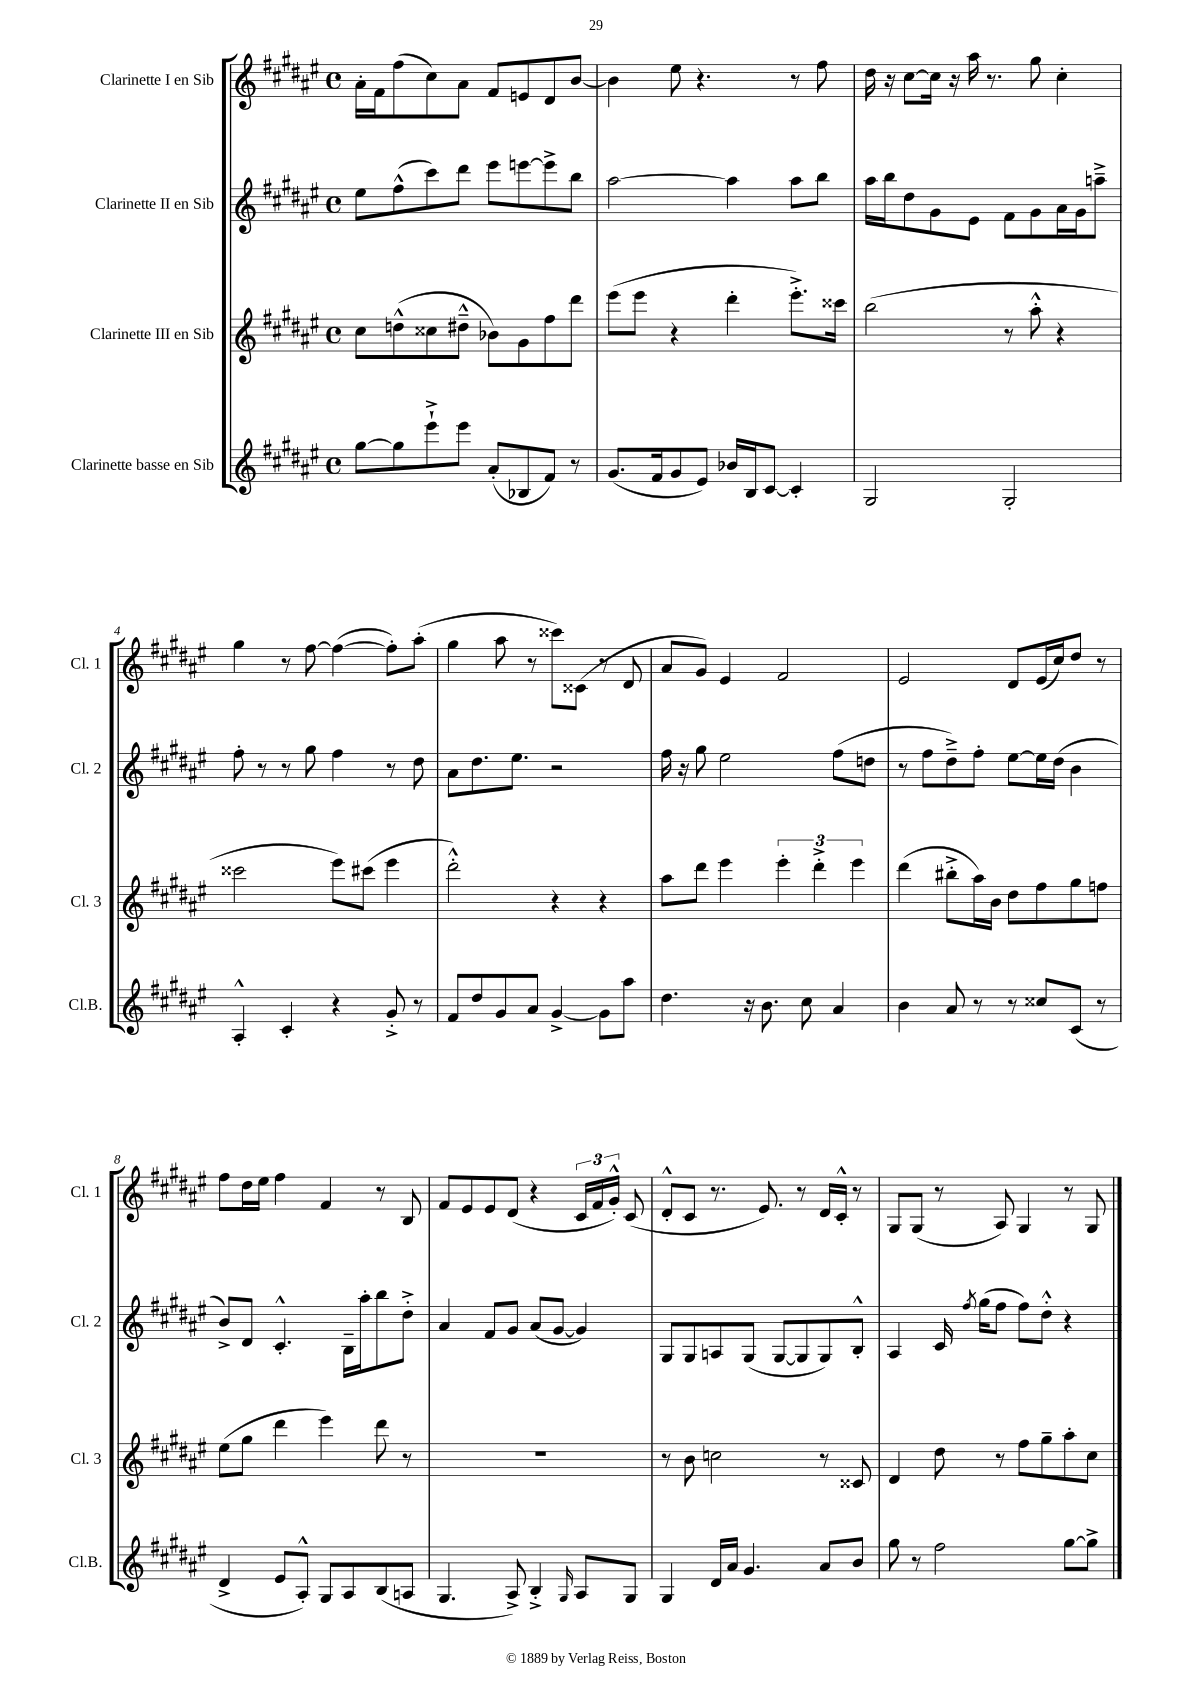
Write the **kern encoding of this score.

**kern	**kern	**kern	**kern
*staff4	*staff3	*staff2	*staff1
*clefG2	*clefG2	*clefG2	*clefG2
*k[f#c#g#d#a#e#]	*k[f#c#g#d#a#e#]	*k[f#c#g#d#a#e#]	*k[f#c#g#d#a#e#]
*M4/4	*M4/4	*M4/4	*M4/4
*met(c)	*met(c)	*met(c)	*met(c)
[8gg#	8cc#	8ee#	16a#'
.	.	.	16f#
8gg#]	(8dd^^	(8ff#^^	(8ff#
8eee#`^	8cc##	8ccc#)	8cc#)
8eee#	8dd#~^^	8ddd#	8a#
(8a#'	8b-)	8eee#	8f#
8B-	8g#	[8eee	8e
8f#)	8ff#	8eee^]	8d#
8r	8ddd#	8bb	[8b
=	=	=	=
(8.g#	(8eee#	[2aa#	4b]
.	8eee#	.	.
16f#	.	.	.
8g#	4r	.	8ee#
8e#)	.	.	4.r
16b-	4ddd#'	4aa#]	.
16B	.	.	.
[8c#	.	.	.
4c#']	8.eee#'^)	8aa#	8r
.	.	8bb	8ff#
.	16ccc##	.	.
=	=	=	=
2G#	(2bb	16aa#	16dd#
.	.	16bb	16r
.	.	8dd#	[8cc#
.	.	8g#	16cc#]
.	.	.	16r
.	.	8e#	16aa#
.	.	.	8.r
2G#'	8r	8f#	.
.	8aa#'^^	8g#	8gg#
.	4r	16a#	4cc#'
.	.	16g#	.
.	.	8aa~^	.
=	=	=	=
4A#'^^	2ccc##	8ff#'	4gg#
.	.	8r	.
4c#'	.	8r	8r
.	.	8gg#	[8ff#
4r	8eee#)	4ff#	(4ff#_
.	(8ccc#	.	.
8g#'^	4eee#	8r	8ff#'])
8r	.	8dd#	(8aa#'
=	=	=	=
8f#	2ddd#'^^)	8a#	4gg#
8dd#	.	8.dd#	.
8g#	.	.	8aa#
.	.	8.ee#	.
8a#	.	.	8r
[4g#^	4r	2r	8ccc##)
.	.	.	(8c##
8g#]	4r	.	8r
8aa#	.	.	8d#
=	=	=	=
4.dd#	8aa#	16ff#	8a#
.	.	16r	.
.	8ddd#	8gg#	8g#)
.	4eee#	2ee#	4e#
16r	.	.	.
8.b	.	.	.
.	6eee#'	.	2f#
8cc#	.	.	.
.	6ddd#'^	.	.
4a#	.	(8ff#	.
.	6eee#	.	.
.	.	8dd	.
=	=	=	=
4b	(4ddd#	8r	2e#
.	.	8ff#	.
8a#	8bb#'^	8dd#~^)	.
8r	16aa#)	8ff#'	.
.	16b	.	.
8r	8dd#	[8ee#	8d#
8cc##	8ff#	16ee#]	(16e#
.	.	(16dd#	16cc#)
(8c#	8gg#	4b	8dd#
8r	8ff	.	8r
=	=	=	=
4d#^	(8ee#	8b^)	8ff#
.	8gg#	8d#	16dd#
.	.	.	16ee#
8e#	4ddd#	4.c#'^^	4ff#
8A#'^^)	.	.	.
8G#	4eee#)	.	4f#
8A#	.	16B~	.
.	.	16aa#'	.
(8B	8ddd#	8bb	8r
8A	8r	8dd#'^	8B
=	=	=	=
4.G#	1r	4a#	8f#
.	.	.	8e#
.	.	8f#	8e#
8A#^)	.	8g#	(8d#
4B'^	.	(8a#	4r
.	.	[8g#	.
16qqG#	.	.	.
8A#	.	4g#])	24c#
.	.	.	24f#
.	.	.	24g#'^^)
8G#	.	.	(8c#
=	=	=	=
4G#	8r	8G#	8d#'^^
.	8b	8G#	8c#
16d#	2cc	8A	8.r
16a#	.	.	.
4.g#	.	(8G#	.
.	.	.	8.e#)
.	.	[8G#	.
.	.	8G#]	8r
8a#	8r	8G#)	16d#
.	.	.	16c#'^^
8b	8c##	8B'^^	8r
=	=	=	=
8gg#	4d#	4A#	8G#
8r	.	.	(8G#
2ff#	8dd#	16c#	8r
.	.	8qff#	.
.	.	(16gg#	.
.	8r	8ff#	8A#)
.	8ff#	8ff#)	4G#
.	8gg#~	8dd#'^^	.
[8gg#	8aa#'	4r	8r
8gg#^]	8cc#	.	8G#
==	==	==	==
*-	*-	*-	*-
